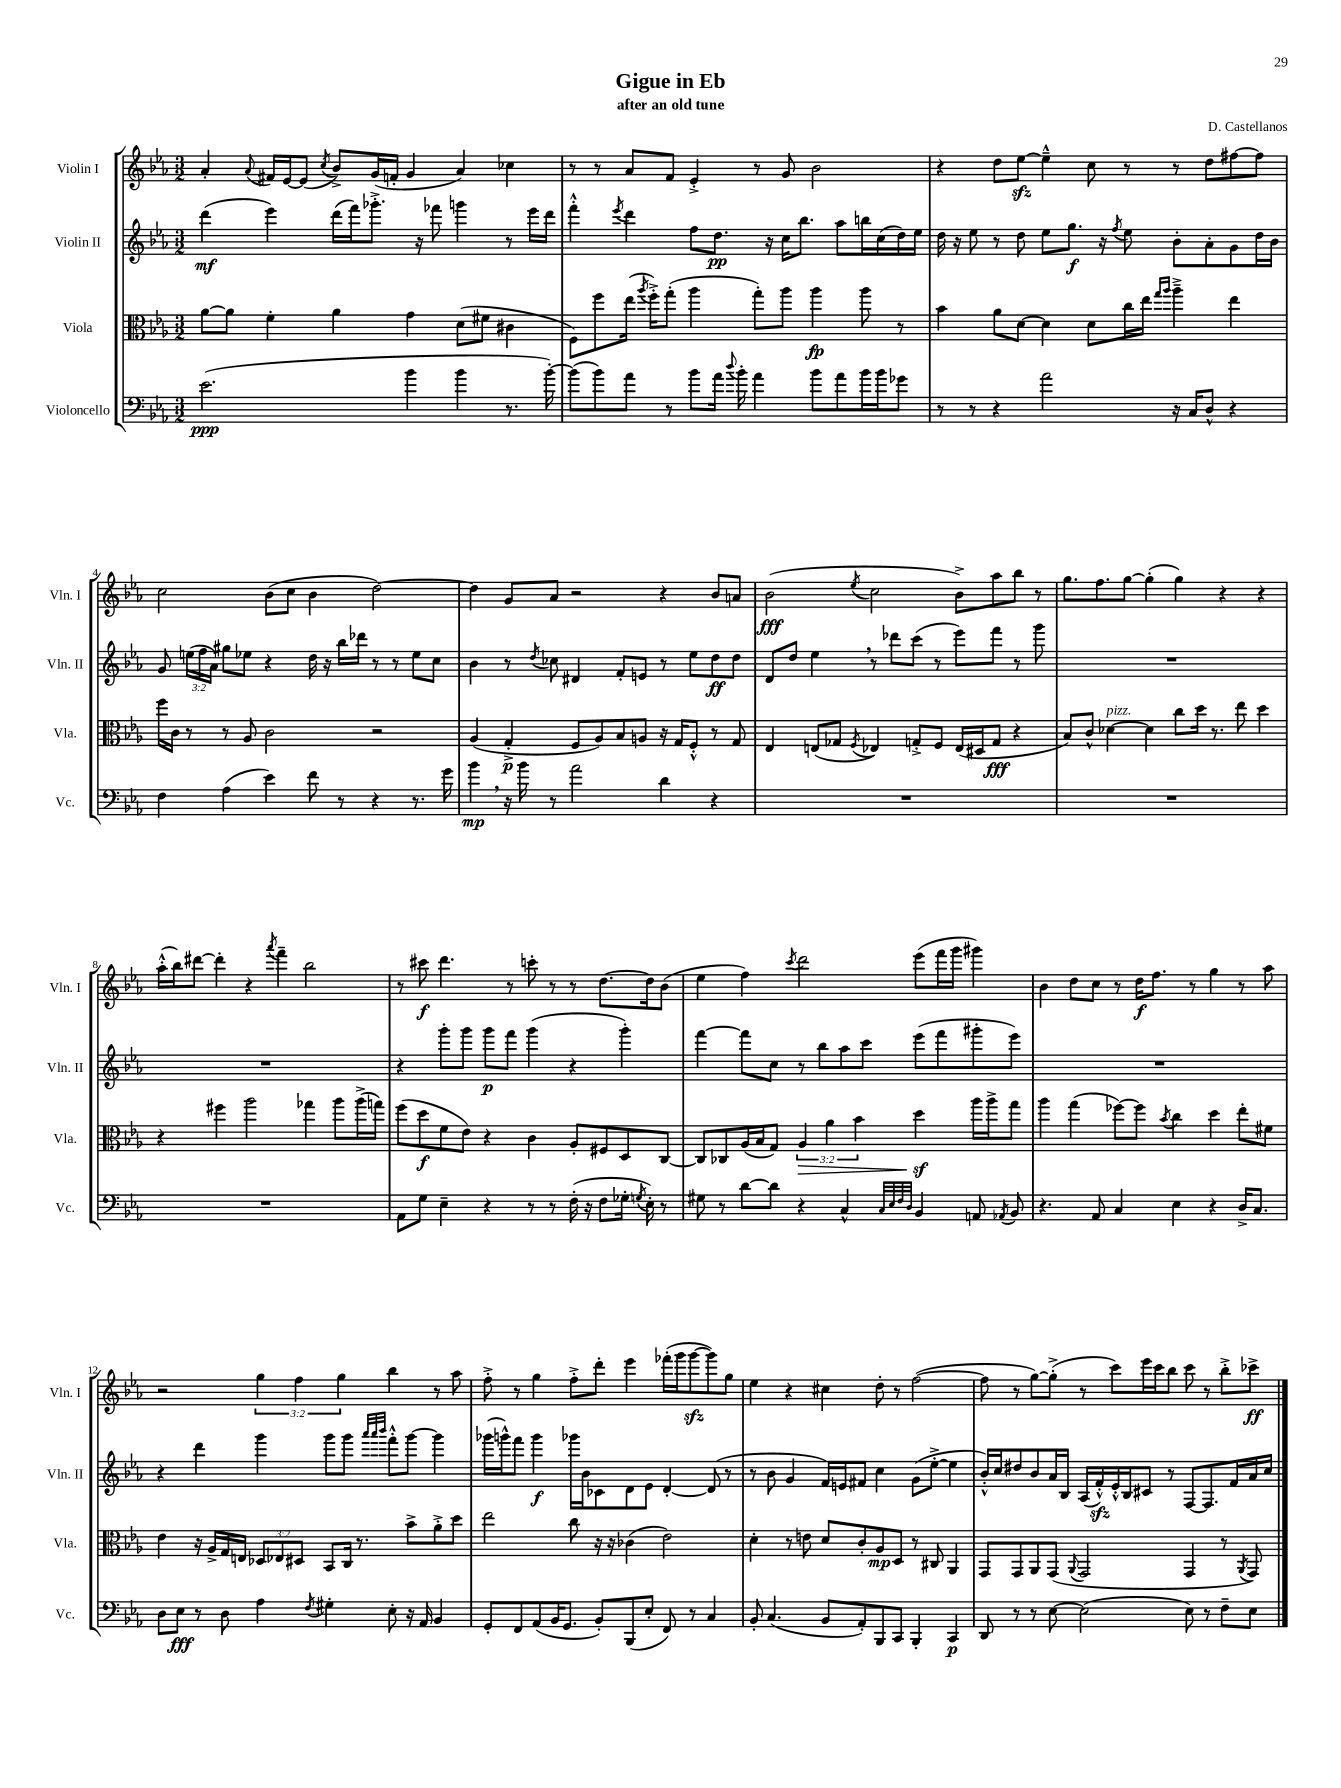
\header { title = "Gigue in Eb" composer = "D. Castellanos" subtitle = "after an old tune" }
<<
\new StaffGroup <<
\new Staff = "s0" \with { instrumentName = "Violin I" shortInstrumentName = "Vln. I" } {
    \clef treble \key ees \major \numericTimeSignature \time 3/2 \override Staff.TupletNumber.text = #tuplet-number::calc-fraction-text
    \autoBeamOff aes'4-. \appoggiatura { aes'8 } fis'16[ ees'16~ ees'8]( \acciaccatura { c''8 } bes'8[->) g'16( f'16]-. g'4 aes'4) ces''4 |
    r8 r8 aes'8[ f'8] ees'4-.-> r8 g'8 bes'2 |
    r4 d''8[ ees''8]~\sfz ees''4---^ c''8 r8 r8 d''8[ fis''8~ fis''8] |
    c''2 bes'8[( c''8] bes'4 d''2~) |
    d''4 g'8[ aes'8] r2 r4 bes'8[ a'8] |
    bes'2\fff( \acciaccatura { ees''8 } c''2 bes'8[->) aes''8 bes''8] r8 |
    g''8.[ f''8. g''8]~ g''4-.( g''4) r4 r4 |
    aes''16[-.-^( bes''16) dis'''8]~ dis'''4-. r4 \acciaccatura { aes'''8 } f'''4-- bes''2 |
    r8 cis'''8\f d'''4. r8 c'''8-. r8 r8 d''8.[~ d''16 bes'8]( |
    ees''4 f''4) \acciaccatura { c'''8 } d'''2 ees'''8[( f'''16 g'''16] gis'''4) |
    bes'4 d''8[ c''8] r8 d''16[\f f''8.] r8 g''4 r8 aes''8 |
    r2 \tuplet 3/2 { g''4 f''4 g''4 } bes''4 r8 aes''8 |
    f''8-.-> r8 g''4 f''8[-.-> d'''8]-. ees'''4 fes'''16[-.( g'''16 g'''8~\sfz g'''8) g''8] |
    ees''4 r4 cis''4 d''8-. r8 f''2~( |
    f''8 r8 g''8[~) g''8]-.->( r8 c'''8[) ees'''16 c'''16 bes''8] c'''8 r8 bes''8[-.-> ces'''8]->\ff \bar "|." |
}
\new Staff = "s1" \with { instrumentName = "Violin II" shortInstrumentName = "Vln. II" } {
    \clef treble \key ees \major \numericTimeSignature \time 3/2 \override Staff.TupletNumber.text = #tuplet-number::calc-fraction-text
    \autoBeamOff d'''4\mf( ees'''4) d'''16[( f'''16) ges'''8.]-.-> r16 fes'''8 g'''4 r8 ees'''16[ d'''16] |
    f'''4-.-^ \acciaccatura { ees'''8 } d'''4 f''8[ d''8.]\pp r16 c''16[ bes''8.] aes''8[ b''16 c''16( d''16) ees''16] |
    d''16 r16 ees''8 r8 d''8 ees''8[ g''8.]\f r16 \acciaccatura { f''8 } ees''8 bes'8[-. aes'8-. g'8 d''16 bes'16] |
    g'8 \tuplet 3/2 { e''16[( f''16 aes'16]) } gis''8[ ees''8] r4 d''16 r16 bes''16[ des'''16] r8 r8 ees''8[ c''8] |
    bes'4 r8 \acciaccatura { d''8 } ces''8 dis'4 f'8[-. e'8] r8 ees''8[ d''8\ff d''8] |
    d'8[ d''8] ees''4 \breathe r8 des'''8[ c'''8]( r8 ees'''8[) f'''8] r8 g'''8 |
    R1. |
    R1. |
    r4 g'''8[-. g'''8] g'''8[\p f'''8] g'''4( r4 g'''4-.) |
    f'''4~ f'''8[ c''8] r8 bes''8[ aes''8 c'''8] ees'''8[( f'''8 gis'''8-. ees'''8]) |
    R1. |
    r4 d'''4 g'''4 g'''8[ g'''8] \grace { aes'''32[ aes'''32 bes'''32] } f'''8[-.-^ g'''8]~ g'''4 |
    ges'''16[( g'''16-^) f'''8] g'''4\f ges'''16[ bes'16 ces'8 d'8 ees'8] d'4~-. d'8( r8 |
    r8 bes'8 g'4 f'16[) e'16 fis'8] c''4 g'8[( ees''8]~-.-> ees''4 |
    bes'16[-.-^) c''16 dis''8 bes'8 aes'16 bes16] aes16[( f'16-.-^\sfz) ees'16-.-^ bes16 cis'8] r8 f8[~ f8. f'16 aes'16 c''16] \bar "|." |
}
\new Staff = "s2" \with { instrumentName = "Viola" shortInstrumentName = "Vla." } {
    \clef alto \key ees \major \numericTimeSignature \time 3/2 \override Staff.TupletNumber.text = #tuplet-number::calc-fraction-text
    \autoBeamOff aes'8[~ aes'8] f'4-. aes'4 g'4 d'8[( fis'8] cis'4 |
    f8[) f''8 ees''16]( \acciaccatura { aes''8 } f''16[-.->) g''8]-.( aes''4 g''8[-.) aes''8] aes''4\fp aes''8 r8 |
    bes'4 aes'8[ d'8]~ d'4 d'8[ c''16 ees''16] \grace { g''16[ aes''16] } aes''4---> ees''4 |
    f''16[ c'16] r8 r8 aes8 c'2 r2 |
    aes4( g4-.->\p f8[ aes8) bes8 a8] r16 g16[ f8]-.-^ r8 g8 |
    ees4 e8[( ges8] \acciaccatura { f8 } ees4) g8[-.-> f8] ees16[( dis16 g8]\fff r4 |
    bes8[) c'8]-^ des'4~^\markup { \italic "pizz." } des'4 c''8[ d''16] r8. ees''8 d''4 |
    r4 fis''4 aes''2 ges''4 aes''8[ aes''16->( g''16]) |
    f''8[( d''8\f f'8 ees'8]) r4 c'4 aes8[-. fis8 d8 c8]~ |
    c8[ ces8 aes16( bes16 g8]) \tuplet 3/2 { aes4\> aes'4 bes'4 } d''4\sf\! aes''16[ aes''16-> g''8] |
    aes''4 g''4( fes''8[~) fes''8] \acciaccatura { bes'8 } c''4 d''4 ees''8[-. fis'8] |
    ees'4 r16 aes16[-> g16 e16] \tuplet 3/2 { des8[ ees8 dis8] } bes,8[ c16] r8. bes'8[-> aes'8-.-> d''8] |
    ees''2 c''8 r16 r16 ces'4( ees'2) |
    d'4-. r8 e'8 d'8[ c'8-. aes8\mp d8] r8 cis8 aes,4 |
    g,8[ g,8 aes,8 g,8]( \appoggiatura { aes,8 } g,2 g,4 r8 \acciaccatura { aes,8 } g,8) \bar "|." |
}
\new Staff = "s3" \with { instrumentName = "Violoncello" shortInstrumentName = "Vc." } {
    \clef bass \key ees \major \numericTimeSignature \time 3/2
    \autoBeamOff ees'2.\ppp( bes'4 bes'4 r8. bes'16~-.) |
    bes'8[( bes'8) aes'8] r8 bes'8[ aes'16] \appoggiatura { d''8 } bes'16-. aes'4 bes'8[ aes'8 bes'16 bes'16 ges'8] |
    r8 r8 r4 aes'2 r16 c16[ d8]-^ r4 |
    f4 aes4( ees'4) f'8 r8 r4 r8. g'16 |
    bes'4\mp \breathe r16 bes'16 r8 aes'2 d'4 r4 |
    R1. |
    R1. |
    R1. |
    aes,8[ g8] ees4-- r4 r8 r8 f16-.( r16 f8[ ges16]-. \acciaccatura { g8 } ees16-.) r8 |
    gis8 r8 d'8[~ d'8] r4 c4-^ \grace { c32[ ees32 f32 d32] } bes,4 a,8 \acciaccatura { aes,8 } bes,8 |
    r4. aes,8 c4 ees4 r4 d16[-> c8.] |
    d8[ ees8]\fff r8 d8 aes4 \acciaccatura { f8 } gis4-. ees8-. r16 aes,16 bes,4 |
    g,8[-. f,8 aes,8( bes,16 g,8.] bes,8[-.) bes,,8( ees8]-. f,8) r8 c4 |
    bes,8-. c4.( bes,8[ aes,8-.) bes,,8 c,8] bes,,4-. c,4\p |
    d,8 r8 r8 ees8~ ees2( ees8) r8 f8[-- ees8] \bar "|." |
}
>>
>>
